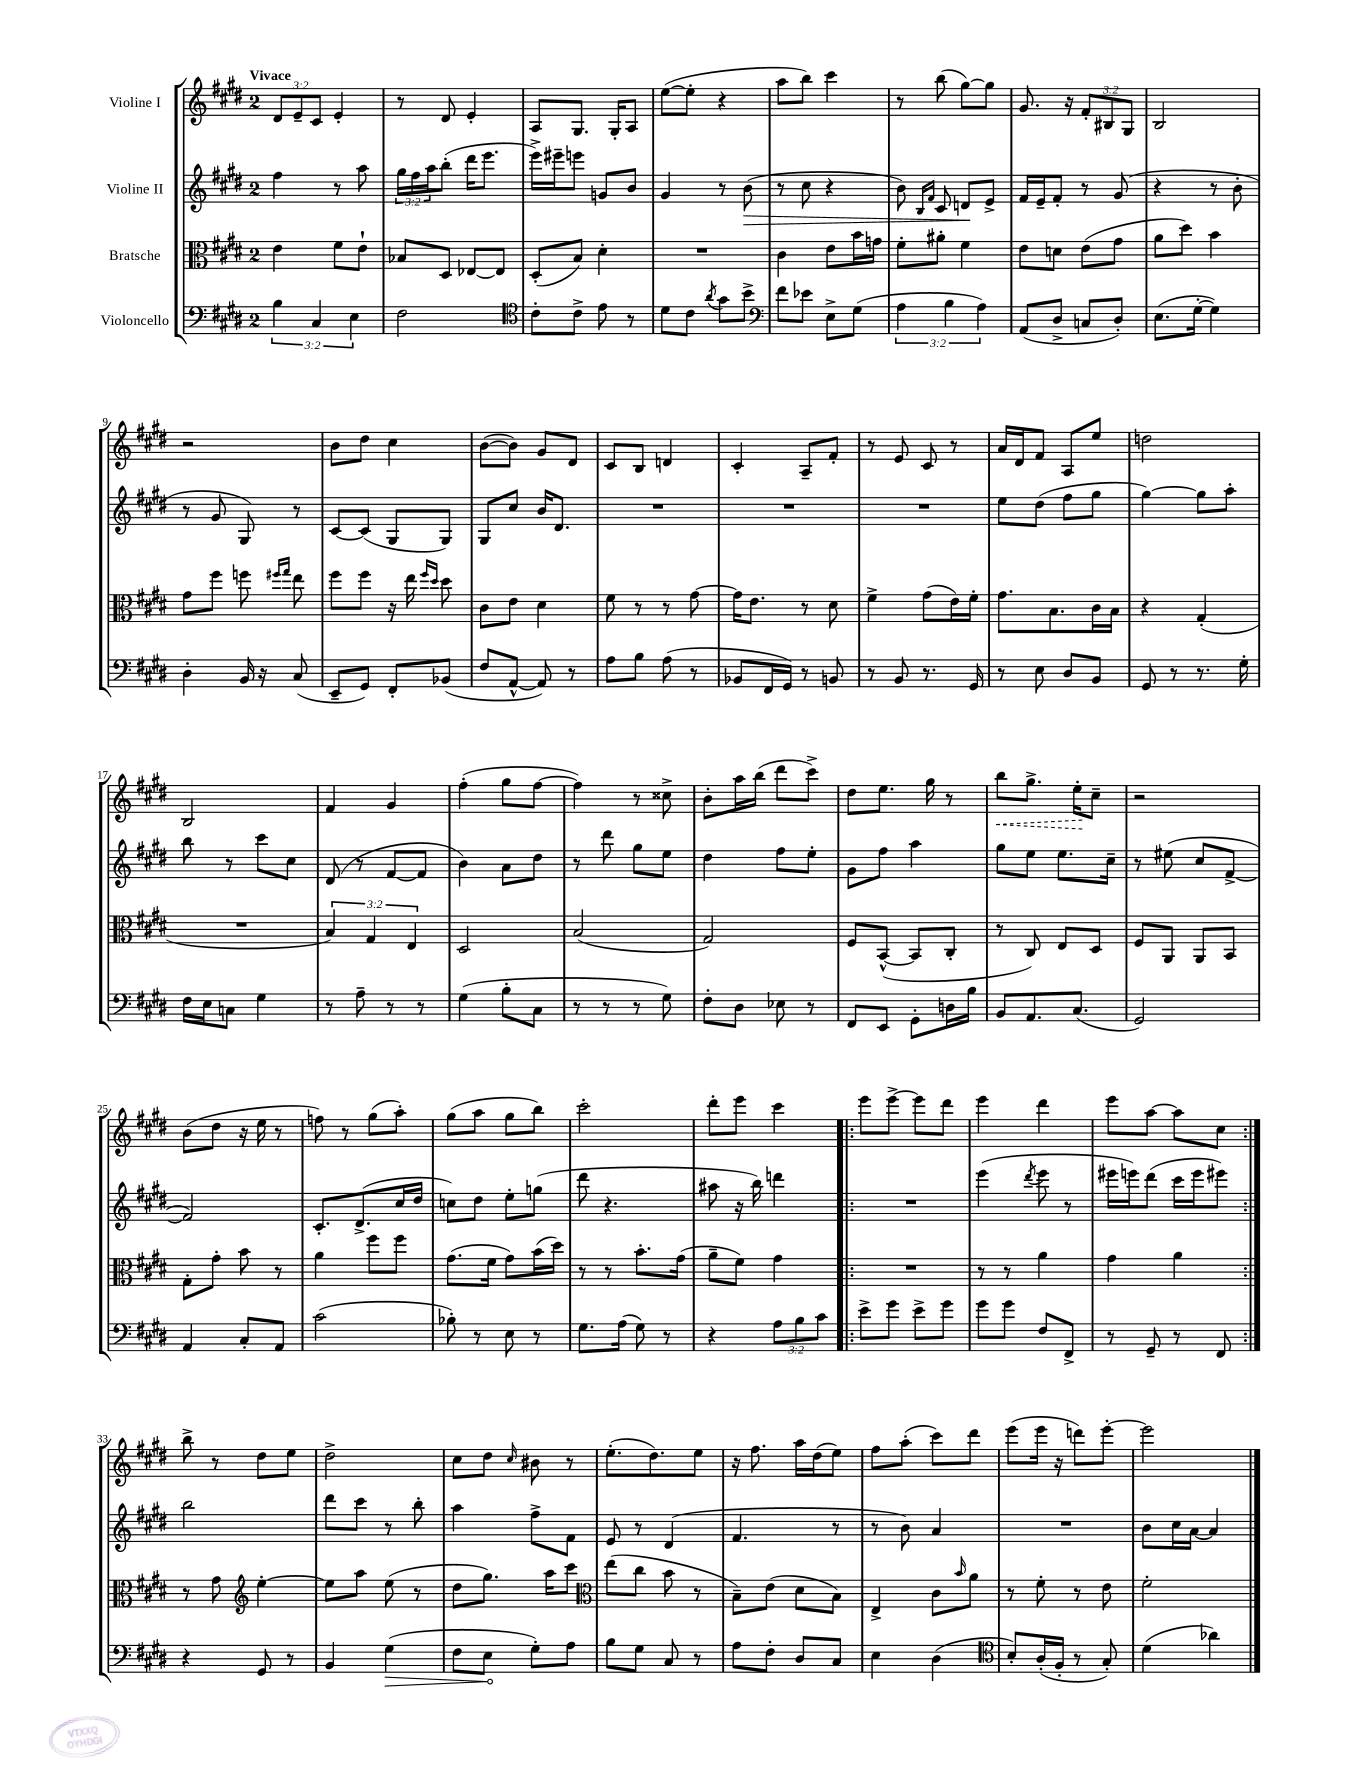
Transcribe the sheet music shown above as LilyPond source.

<<
\new StaffGroup <<
\new Staff = "s0" \with { instrumentName = "Violine I" } {
    \clef treble \key e \major \once \override Staff.TimeSignature.style = #'single-digit \time 2/4 \override Staff.TupletNumber.text = #tuplet-number::calc-fraction-text \tempo "Vivace"
    \tuplet 3/2 { dis'8 e'8-- cis'8 } e'4-. |
    r8 dis'8 e'4-. |
    a8 gis8. gis16-. a8 |
    e''8~( e''8-. r4 |
    a''8 b''8) cis'''4 |
    r8 b''8( gis''8~) gis''8 |
    gis'8. r16 \tuplet 3/2 { fis'8-. bis8 gis8 } |
    b2 |
    r2 |
    b'8 dis''8 cis''4 |
    b'8~( b'8) gis'8 dis'8 |
    cis'8 b8 d'4 |
    cis'4-. a8-- fis'8-. |
    r8 e'8 cis'8 r8 |
    a'16 dis'16 fis'8 a8 e''8 |
    d''2 |
    b2 |
    fis'4 gis'4 |
    fis''4-.( gis''8 fis''8~ |
    fis''4) r8 cisis''8-> |
    b'8-. a''16 b''16( dis'''8 cis'''8->) |
    dis''8 e''8. gis''16 r8 |
    \once \override Hairpin.style = #'dashed-line b''8\< gis''8.-> e''16-.\! cis''8-- |
    r2 |
    b'8( dis''8 r16 e''16 r8 |
    f''8) r8 gis''8( a''8-.) |
    gis''8( a''8 gis''8 b''8) |
    cis'''2-. |
    dis'''8-. e'''8 cis'''4 |
    \repeat volta 2 { e'''8 e'''8~-> e'''8 dis'''8 |
    e'''4 dis'''4 |
    e'''8 a''8~ a''8 cis''8 | }
    b''8-> r8 dis''8 e''8 |
    dis''2-> |
    cis''8 dis''8 \grace { cis''16 } bis'8 r8 |
    e''8.-.( dis''8.) e''8 |
    r16 fis''8. a''16 dis''16( e''8) |
    fis''8 a''8-.( cis'''8) dis'''8 |
    e'''8( e'''16 r16 d'''8) e'''8~-. |
    e'''2 \bar "|." |
}
\new Staff = "s1" \with { instrumentName = "Violine II" } {
    \clef treble \key e \major \once \override Staff.TimeSignature.style = #'single-digit \time 2/4 \override Staff.TupletNumber.text = #tuplet-number::calc-fraction-text
    fis''4 r8 a''8 |
    \tuplet 3/2 { gis''16 fis''16 a''16 } b''8-.( dis'''16 e'''8. |
    e'''16->) eis'''16-- e'''8 g'8 b'8 |
    gis'4 r8 b'8\>( |
    r8 cis''8 r4 |
    b'8) \grace { b16 fis'16 } cis'8 d'8\! e'8-> |
    fis'16 e'16-- fis'8-. r8 gis'8( |
    r4 r8 b'8-. |
    r8 gis'8 gis8) r8 |
    cis'8~ cis'8( gis8 gis8) |
    gis8 cis''8 b'16 dis'8. |
    R2 |
    R2 |
    R2 |
    e''8 dis''8( fis''8 gis''8 |
    gis''4~) gis''8 a''8-. |
    b''8 r8 cis'''8 cis''8 |
    dis'8( r8 fis'8~ fis'8 |
    b'4) a'8 dis''8 |
    r8 dis'''8 gis''8 e''8 |
    dis''4 fis''8 e''8-. |
    gis'8 fis''8 a''4 |
    gis''8 e''8 e''8. cis''16-- |
    r8 eis''8( cis''8 fis'8~-> |
    fis'2) |
    cis'8.-. dis'8.->( cis''16 dis''16 |
    c''8) dis''8 e''8-. g''8( |
    dis'''8 r4. |
    ais''8 r16 b''16) d'''4 |
    \repeat volta 2 { R2 |
    e'''4( \acciaccatura { dis'''8 } e'''8 r8 |
    eis'''16 e'''16) dis'''8( cis'''16 e'''16 eis'''8) | }
    b''2 |
    dis'''8 cis'''8 r8 b''8-. |
    a''4 fis''8-> fis'8 |
    e'8 r8 dis'4( |
    fis'4. r8 |
    r8 b'8) a'4 |
    R2 |
    b'8 cis''16 a'16~ a'4 \bar "|." |
}
\new Staff = "s2" \with { instrumentName = "Bratsche" } {
    \clef alto \key e \major \once \override Staff.TimeSignature.style = #'single-digit \time 2/4 \override Staff.TupletNumber.text = #tuplet-number::calc-fraction-text
    e'4 fis'8 e'8-! |
    bes8 dis8 ees8~ ees8 |
    dis8-.( b8) dis'4-. |
    R2 |
    cis'4 e'8 b'16 g'16 |
    fis'8-. ais'8-. fis'4 |
    e'8 d'8 e'8( gis'8 |
    a'8 dis''8) b'4 |
    gis'8 fis''8 f''8 \grace { fis''16 gis''16 } e''8 |
    fis''8 fis''8 r16 e''16 \grace { fis''16 dis''16 } dis''8 |
    cis'8 e'8 dis'4 |
    fis'8 r8 r8 gis'8~ |
    gis'16 e'8. r8 dis'8 |
    fis'4-> gis'8( e'16) fis'16-. |
    gis'8. b8. cis'16 b16 |
    r4 gis4-.( |
    R2 |
    \tuplet 3/2 { b4) gis4 e4 } |
    dis2 |
    b2( |
    gis2) |
    fis8 b,8~-^( b,8 cis8-. |
    r8 cis8) e8 dis8 |
    fis8 a,8 a,8 b,8 |
    gis8-. gis'8-. b'8 r8 |
    a'4 fis''8 fis''8 |
    gis'8.( fis'16 gis'8) b'16( dis''16) |
    r8 r8 b'8.-. gis'16( |
    a'8-- fis'8) gis'4 |
    \repeat volta 2 { R2 |
    r8 r8 a'4 |
    gis'4 a'4 | }
    r8 gis'8 \clef treble e''4~-. |
    e''8 a''8 e''8( r8 |
    dis''8 gis''8.) a''16 cis'''8 |
    \clef alto e''8( cis''8 b'8 r8 |
    b8--) e'8( dis'8 b8) |
    e4-> cis'8 \grace { b'16 } a'8 |
    r8 fis'8-. r8 e'8 |
    fis'2-. \bar "|." |
}
\new Staff = "s3" \with { instrumentName = "Violoncello" } {
    \clef bass \key e \major \once \override Staff.TimeSignature.style = #'single-digit \time 2/4 \override Staff.TupletNumber.text = #tuplet-number::calc-fraction-text
    \tuplet 3/2 { b4 cis4 e4 } |
    fis2 |
    \clef tenor cis'8-. cis'8-> e'8 r8 |
    dis'8 cis'8 \acciaccatura { a'8 } gis'8 b'8-> |
    \clef bass fis'8 ees'8 e8-> gis8( |
    \tuplet 3/2 { a4 b4 a4) } |
    a,8( dis8-> c8 dis8-.) |
    e8.( gis16~-. gis4) |
    dis4-. b,16 r16 cis8( |
    e,8-- gis,8) fis,8-. bes,8( |
    fis8 a,8~-^ a,8) r8 |
    a8 b8 a8( r8 |
    bes,8 fis,16 gis,16) r8 b,8 |
    r8 b,8 r8. gis,16 |
    r8 e8 dis8 b,8 |
    gis,8 r8 r8. gis16-. |
    fis16 e16 c8 gis4 |
    r8 a8-- r8 r8 |
    gis4( b8-. cis8 |
    r8 r8 r8 gis8) |
    fis8-. dis8 ees8 r8 |
    fis,8 e,8 gis,8-. d16 b16 |
    b,8 a,8. cis8.( |
    gis,2) |
    a,4 cis8-. a,8 |
    cis'2( |
    bes8-.) r8 e8 r8 |
    gis8. a16( gis8) r8 |
    r4 \tuplet 3/2 { a8 b8 cis'8 } |
    \repeat volta 2 { e'8-> gis'8 e'8-> gis'8 |
    gis'8 gis'8 fis8 fis,8-> |
    r8 gis,8-- r8 fis,8 | }
    r4 gis,8 r8 |
    b,4 \once \override Hairpin.circled-tip = ##t gis4\>( |
    fis8 e8\! gis8-.) a8 |
    b8 gis8 cis8 r8 |
    a8 fis8-. dis8 cis8 |
    e4 dis4( |
    \clef tenor b8-.) a16-.( fis16-. r8 gis8-.) |
    dis'4( aes'4) \bar "|." |
}
>>
>>
